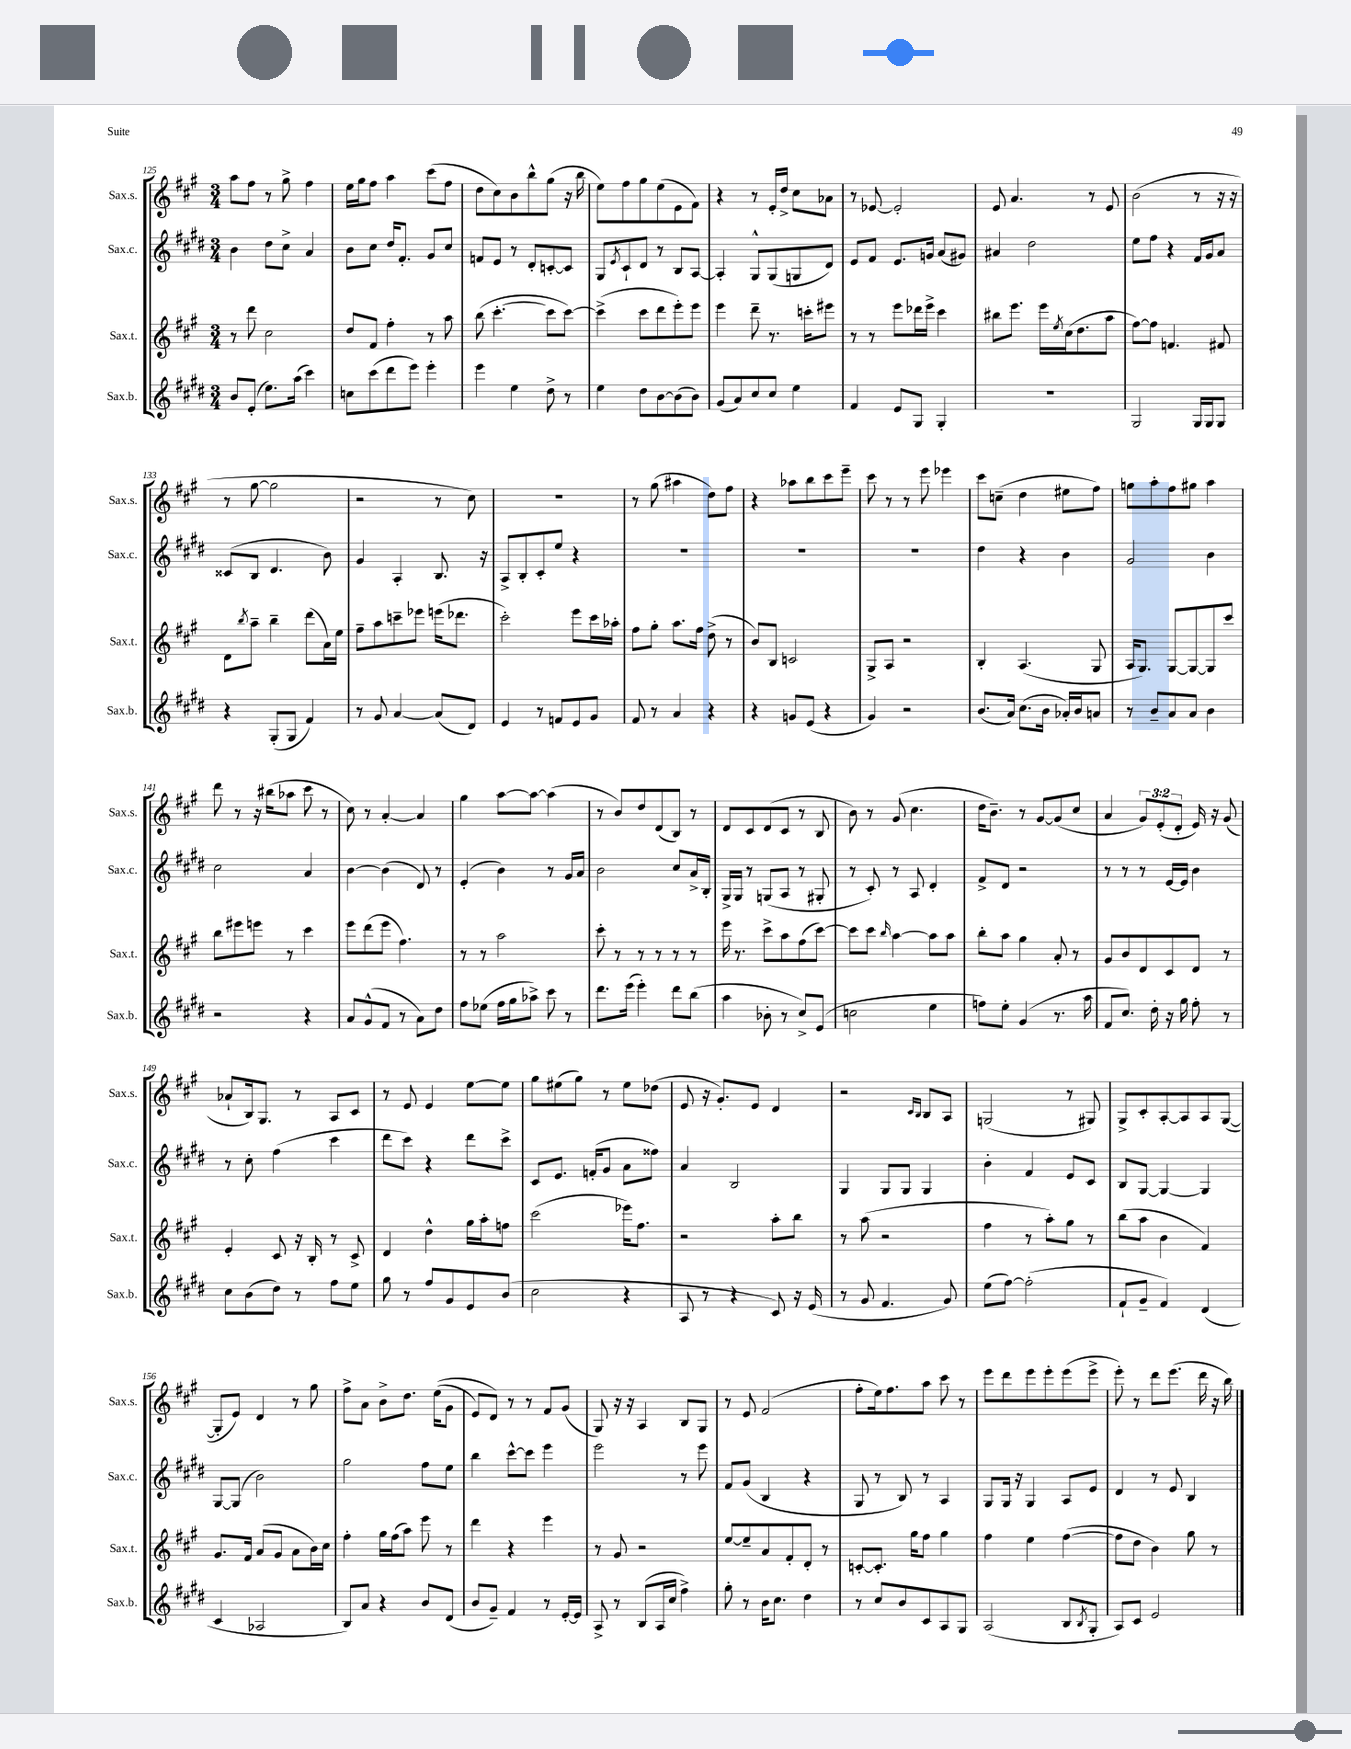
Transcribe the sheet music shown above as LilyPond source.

<<
\new StaffGroup <<
\new Staff = "s0" \with { instrumentName = "Sax.s." shortInstrumentName = "Sax.s." } {
    \clef treble \key a \major \numericTimeSignature \time 3/4 \override Staff.TupletNumber.text = #tuplet-number::calc-fraction-text
    a''8 fis''8 r8 gis''8-> fis''4 |
    e''16 gis''16 fis''8 a''4 cis'''8( fis''8 |
    d''8 cis''8) b'8 b''8-^ gis''8( r16 b''16 |
    e''8) fis''8 gis''8 e''8( e'8 fis'8) |
    r4 r8 e'16-. d''16-> cis''8 aes'8 |
    r8 ees'8~ ees'2-. |
    e'8 a'4. r8 e'8 |
    b'2( r8 r16 r16 |
    r8 gis''8~ gis''2 |
    r2 r8 cis''8) |
    R2. |
    r8 gis''8( ais''4 d''8) fis''8 |
    r4 aes''8 b''8 cis'''8 e'''8-- |
    cis'''8 r8 r8 e'''8 ees'''4 |
    cis'''8 c''8--( d''4 eis''8 fis''8) |
    g''8 a''8-. fis''8 gis''8 a''4 |
    d'''8 r8 r16 bis''16( aes''8 cis'''8 r8 |
    cis''8) r8 a'4~-. a'4 |
    gis''4 a''8~ a''8~ a''4( |
    r8 b'8) d''8 d'8( b8) r8 |
    d'8 cis'8 d'8( cis'8 r8 b8 |
    b'8) r8 gis'8( cis''4. |
    d''16 b'8.--) r8 gis'8~ gis'8( cis''8 |
    a'4 \tuplet 3/2 { gis'8) e'8-.( d'8-. } e'16) r16 gis'8( |
    aes'8-! b16) gis8. r8 a8 cis'8 |
    r8 e'8 e'4 e''8~ e''8 |
    gis''8 eis''8( gis''8) r8 eis''8 des''8( |
    e'8 r16 gis'8.-.) e'8 d'4 |
    r2 \grace { cis'16 b16 } b8 a8 |
    g2( r8 gis8) |
    gis8-> cis'8-. a8~-. a8 a8 gis8~( |
    gis8-. e'8) d'4 r8 gis''8 |
    fis''8-> a'8 b'8-> d''8. e''16(\( gis'8 |
    e'8) d'8\) r8 r8 fis'8 gis'8( |
    gis8) r16 r16 a4 b8 gis8 |
    r8 e'8 fis'2( |
    fis''8-. e''16) fis''8. a''8 cis'''8 r8 |
    e'''8 d'''8 e'''8 e'''8-. e'''8( e'''8-> |
    e'''8-.) r8 d'''8 e'''8.( d'''16 r16 b''16) \bar "|." |
}
\new Staff = "s1" \with { instrumentName = "Sax.c." shortInstrumentName = "Sax.c." } {
    \clef treble \key e \major \numericTimeSignature \time 3/4
    b'4 dis''8 cis''8-> a'4 |
    b'8 cis''8 dis''16 fis'8.-. gis'8 cis''8 |
    f'8 e'8 r8 dis'8-. c'8~-. c'8 |
    gis8 \acciaccatura { e'8 } cis'8-! dis'8 r8 b8 a8~ |
    a4-. gis8-^ gis8( g8 dis'8) |
    e'8 fis'8 e'8. g'16 a'8( gis'8) |
    ais'4 dis''2 |
    e''8 fis''8 r4 fis'16 gis'16 a'8 |
    cisis'8( b8 dis'4. b'8) |
    gis'4 a4-. b8. r16 |
    a8-> b8-. cis'8-. e''8 r4 |
    R2. |
    R2. |
    R2. |
    dis''4 r4 b'4 |
    gis'2 b'4 |
    cis''2 a'4 |
    b'4~ b'4( dis'8) r8 |
    e'4-.( b'4) r8 gis'16 a'16 |
    b'2 cis''8 a'16-> b16-. |
    gis16-> gis16 r8 g8( a8 r8 gis8-. |
    r8 cis'8-.) r8 a8 dis'4-. |
    fis'8-> dis'8 r2 |
    r8 r8 r8 e'16~ e'16 b'4 |
    r8 cis''8-. fis''4( cis'''4 |
    dis'''8 cis'''8) r4 dis'''8 cis'''8-> |
    cis'8 e'8. f'16-.( gis'8 a'8 fisis''8) |
    a'4 b2 |
    gis4 gis8 gis8 gis4 |
    b'4-. fis'4 e'8 cis'8 |
    b8 gis8~ gis4~ gis4 |
    gis8~ gis8( b'2) |
    gis''2 fis''8 e''8 |
    b''4 cis'''8~-^ cis'''8 e'''4 |
    e'''2 r8 e'''8 |
    fis'8 gis'8( b4 r4 |
    gis8 r8 b8) r8 a4 |
    gis8 gis16 r16 gis4 a8 e'8 |
    dis'4 r8 e'8 b4 \bar "|." |
}
\new Staff = "s2" \with { instrumentName = "Sax.t." shortInstrumentName = "Sax.t." } {
    \clef treble \key a \major \numericTimeSignature \time 3/4
    r8 d'''8 cis''2 |
    d''8 fis'8 fis''4-. r8 a''8 |
    b''8( cis'''4.~-. cis'''8 cis'''8~) |
    cis'''4->( cis'''8 d'''8 e'''8-.) e'''8 |
    e'''4 d'''8-- r8. c'''16-. eis'''8 |
    r8 r8 e'''8 des'''16 e'''16-> cis'''4 |
    bis''8 e'''8. e'''16 \acciaccatura { e''8 } cis''16( d''8. a''8 |
    fis''8~) fis''8 f'4. fis'8 |
    d'8 \acciaccatura { b''8 } a''8-- b''4-- d'''8( a'16) e''16 |
    fis''8-- a''8 c'''8-- ees'''8 e'''16( des'''8. |
    cis'''2-.) e'''8 cis'''16 aes''16-. |
    fis''8 gis''8-. a''8. fis''16 d''8->( r8 |
    b'8) b8 c'2 |
    gis8-> a8 r2 |
    b4-. a4.( gis8 |
    a16 gis8.) gis8~ gis8~ gis8 cis'''8 |
    b''8 eis'''8 e'''8 r8 cis'''4 |
    e'''8 d'''8( e'''8 fis''4.) |
    r8 r8 a''2 |
    cis'''8-. r8 r8 r8 r8 r8 |
    e'''16 r8. cis'''8-> a''8 fis''8( cis'''8~) |
    cis'''8 cis'''8 \grace { b''16 } a''4~ a''8 a''8 |
    b''8-. a''8 gis''4 a'8-. r8 |
    gis'8 b'8 d'8 cis'8 d'8 r8 |
    e'4-. cis'8 r16 b16-. r8 cis'8-> |
    d'4 d''4-^ gis''16 a''16-. f''8 |
    cis'''2( ees'''16) fis''8. |
    r2 a''8-. b''8 |
    r8 a''8( r2 |
    fis''4 r8 a''8-.) gis''8 r8 |
    b''8( a''8 b'4 fis'4) |
    gis'8. fis'16 a'8( gis'8 a'8 b'16) cis''16 |
    fis''4-. gis''16 fis''16( a''8) e'''8 r8 |
    d'''4 r4 e'''4 |
    r8 gis'8 r2 |
    e''8~ e''8-- a'8 fis'8-. d'8-. r8 |
    c'8~-. c'8.-. gis''16 fis''8 gis''4 |
    fis''4 e''4 fis''4~( |
    fis''8 d''8 b'4) gis''8 r8 \bar "|." |
}
\new Staff = "s3" \with { instrumentName = "Sax.b." shortInstrumentName = "Sax.b." } {
    \clef treble \key e \major \numericTimeSignature \time 3/4
    b'8 e'8-.( e''8.) a''16( cis'''4) |
    c''8 cis'''8( dis'''8 e'''8) e'''4-. |
    e'''4 e''4 dis''8-> r8 |
    e''4 dis''8 b'8~ b'8( b'8) |
    gis'8( a'8) cis''8 cis''8 e''4 |
    fis'4 e'8 gis8 gis4-. |
    R2. |
    gis2 gis16 gis16 gis8 |
    r4 gis8-.( gis8 fis'4) |
    r8 gis'8 a'4~ a'8( dis'8) |
    e'4 r8 f'8 e'8 gis'8 |
    fis'8 r8 a'4 r4 |
    r4 g'8 e'8( r4 |
    gis'4) r2 |
    b'8.( a'16) cis''8.( b'16 aes'16-.) b'16 a'8 |
    r8 b'8-- a'8 a'8 b'4 |
    r2 r4 |
    a'8 gis'8-^( fis'8 r8 a'8) dis''8 |
    fis''8 ees''8( fis''16 gis''16 aes''8->) cis'''8 r8 |
    dis'''8. e'''16( e'''4-.) dis'''8 b''8( |
    a''4 bes'8-. r8 cis''8->) e'8( |
    c''2 e''4 |
    f''8) e''8-. gis'4( r8. a''16 |
    fis'8 cis''8.) dis''16-. r16 gis''16 fis''8-. r8 |
    cis''8 b'8( dis''8) r8 fis''8 e''8 |
    gis''8 r8 fis''8 gis'8 e'8 b'8( |
    cis''2 r4 |
    a8 r8 r4 cis'8) r16 e'16( |
    r8 gis'8 fis'4. gis'8) |
    e''8( fis''8~) fis''2-.( |
    fis'8-! gis'8-- fis'4) dis'4( |
    cis'4 aes2 |
    b8) a'8 r4 b'8 dis'8( |
    b'8 gis'8--) fis'4 r8 e'16~-. e'16 |
    a8-> r8 b8( a16 cis''16 fis''4->) |
    gis''8-. r8 b'16 cis''8. dis''4 |
    r8 cis''8 b'8 cis'8 a8 gis8 |
    a2( b8 \acciaccatura { b8 } gis8-. |
    a8) cis'8 e'2 \bar "|." |
}
>>
>>
\layout { \context { \Score currentBarNumber = #125 } }
